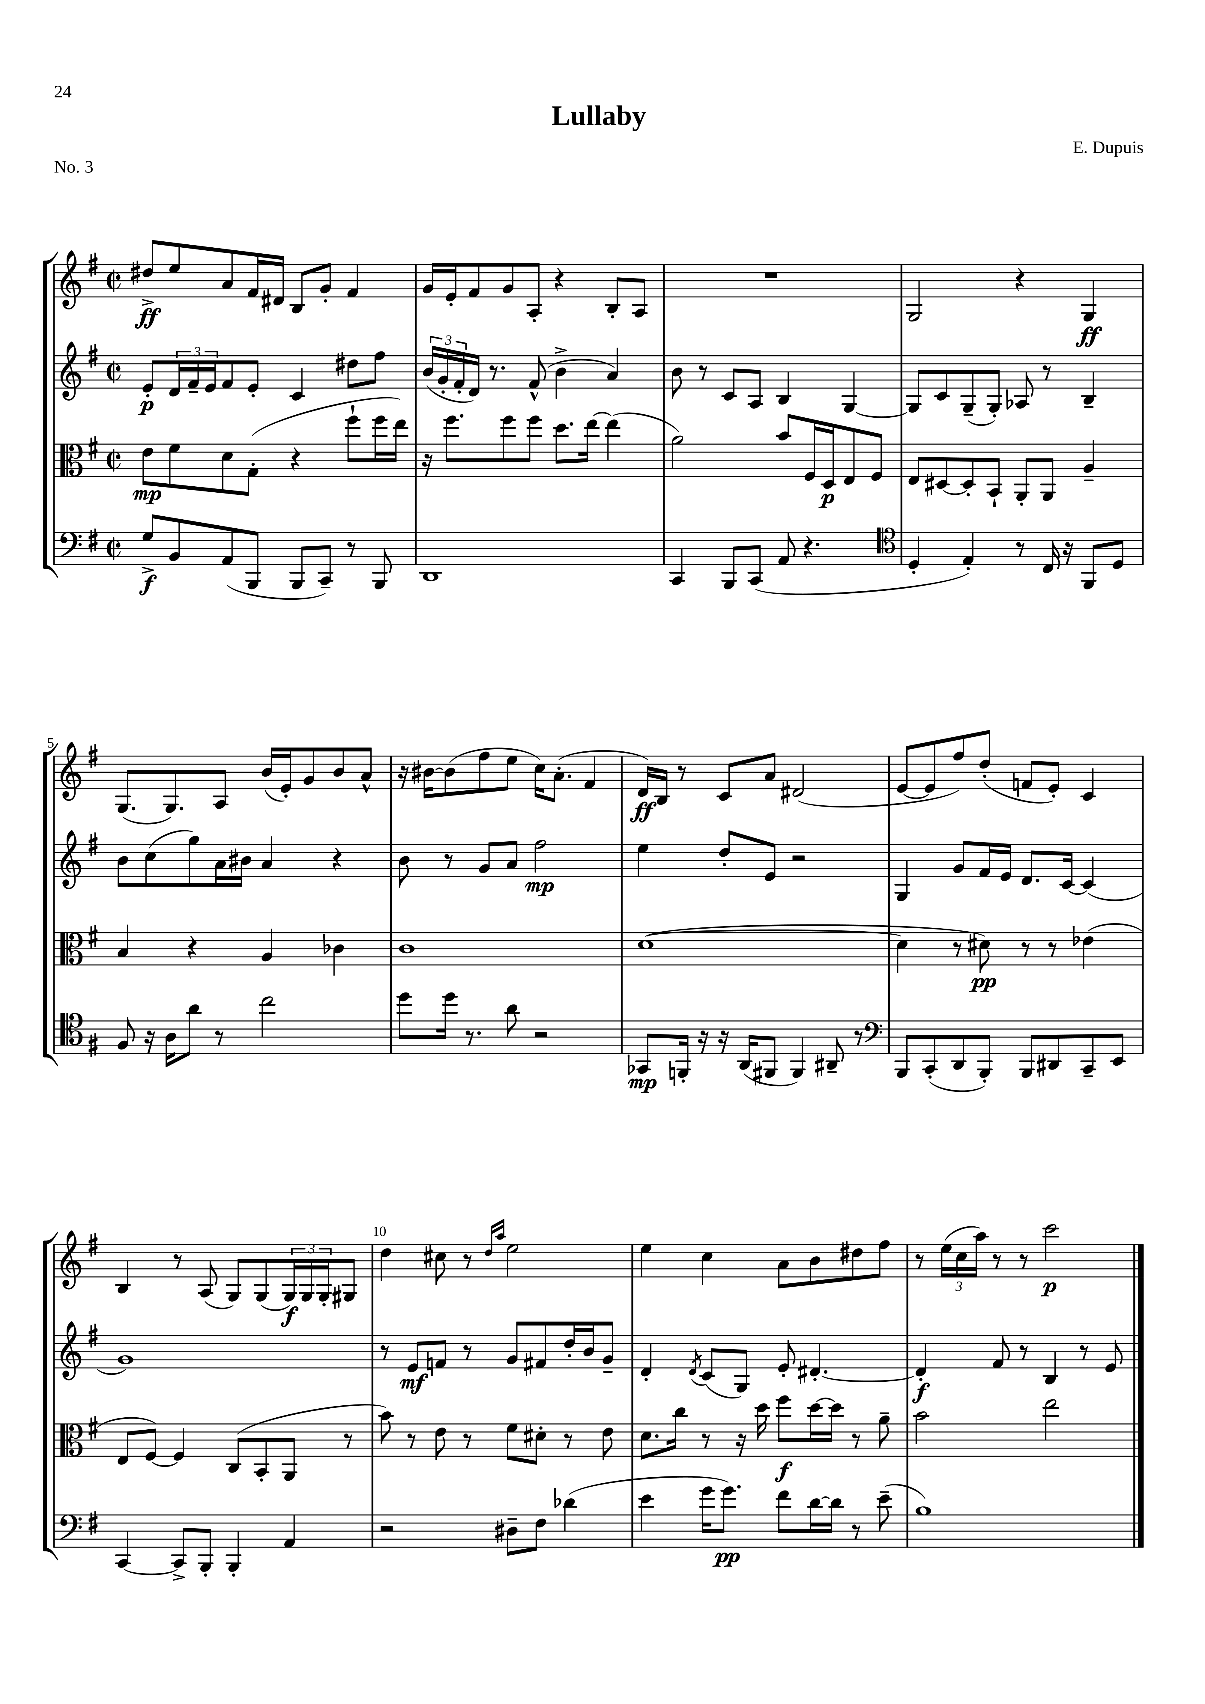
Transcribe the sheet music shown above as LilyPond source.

\header { title = "Lullaby" composer = "E. Dupuis" piece = "No. 3" }
<<
\new StaffGroup <<
\new Staff = "s0" {
    \clef treble \key g \major \defaultTimeSignature \time 2/2
    dis''8->\ff e''8 a'8 fis'16 dis'16 b8 g'8-. fis'4 |
    g'16 e'16-. fis'8 g'8 a8-. r4 b8-. a8 |
    R1 |
    g2 r4 g4\ff |
    g8.( g8.) a8 b'16( e'16-.) g'8 b'8 a'8-^ |
    r16 bis'16~ bis'8( fis''8 e''8 c''16) a'8.-.( fis'4 |
    d'16\ff) b16 r8 c'8 a'8 dis'2( |
    e'8~ e'8 fis''8) d''8-.( f'8 e'8-.) c'4 |
    b4 r8 a8( g8) g8( \tuplet 3/2 { g16\f) g16 g16-. } gis8 |
    d''4 cis''8 r8 \grace { d''16 a''16 } e''2 |
    e''4 c''4 a'8 b'8 dis''8 fis''8 |
    r8 \tuplet 3/2 { e''16( c''16 a''16) } r8 r8 c'''2\p \bar "|." |
}
\new Staff = "s1" {
    \clef treble \key g \major \defaultTimeSignature \time 2/2
    e'8-.\p \tuplet 3/2 { d'16 fis'16-- e'16 } fis'8 e'8-. c'4 dis''8 fis''8 |
    \tuplet 3/2 { b'16( g'16-. fis'16-. } d'16) r8. fis'8-^( b'4-> a'4) |
    b'8 r8 c'8 a8 b4 g4~ |
    g8 c'8 g8--( g8-.) aes8 r8 b4-- |
    b'8 c''8( g''8) a'16 bis'16 a'4 r4 |
    b'8 r8 g'8 a'8 fis''2\mp |
    e''4 d''8-. e'8 r2 |
    g4 g'8 fis'16 e'16 d'8. c'16~ c'4( |
    g'1) |
    r8 e'8\mf f'8 r8 g'8 fis'8 d''16-. b'16 g'8-- |
    d'4-. \acciaccatura { d'8 } c'8( g8) e'8-. dis'4.~-. |
    dis'4-.\f fis'8 r8 b4 r8 e'8 \bar "|." |
}
\new Staff = "s2" {
    \clef alto \key g \major \defaultTimeSignature \time 2/2
    e'8\mp fis'8 d'8 g8-.( r4 fis''8-! fis''16 e''16) |
    r16 fis''8. fis''8 fis''8 d''8. e''16~ e''4( |
    a'2) b'8 fis16 d16\p e8 fis8 |
    e8 dis8~ dis8-. b,8-! a,8-. a,8 a4-- |
    b4 r4 a4 ces'4 |
    c'1 |
    d'1~( |
    d'4 r8 dis'8\pp) r8 r8 ees'4( |
    e8 fis8~) fis4 c8( b,8-. a,8 r8 |
    b'8) r8 e'8 r8 fis'8 dis'8-. r8 e'8 |
    d'8. c''16 r8 r16 d''16 fis''8\f d''16~ d''16 r8 a'8-- |
    b'2 e''2 \bar "|." |
}
\new Staff = "s3" {
    \clef bass \key g \major \defaultTimeSignature \time 2/2
    g8->\f b,8 a,8( b,,8 b,,8 c,8--) r8 b,,8 |
    d,1 |
    c,4 b,,8 c,8( a,8 r4. |
    \clef tenor d4-. e4-.) r8 c16 r16 fis,8 d8 |
    fis8 r16 a16 a'8 r8 c''2 |
    d''8 d''16 r8. a'8 r2 |
    ges,8\mp f,16-. r16 r16 a,16( fis,8 fis,4) ais,8-- r8 |
    \clef bass b,,8 c,8-.( d,8 b,,8-.) b,,8 dis,8 c,8-- e,8 |
    c,4~ c,8-> b,,8-. b,,4-. a,4 |
    r2 dis8-- fis8 des'4( |
    e'4 g'16 g'8.\pp) fis'8 d'16~ d'16 r8 e'8--( |
    b1) \bar "|." |
}
>>
>>
\layout { \context { \Score \override BarNumber.break-visibility = ##(#f #t #t) barNumberVisibility = #(every-nth-bar-number-visible 5) } }
